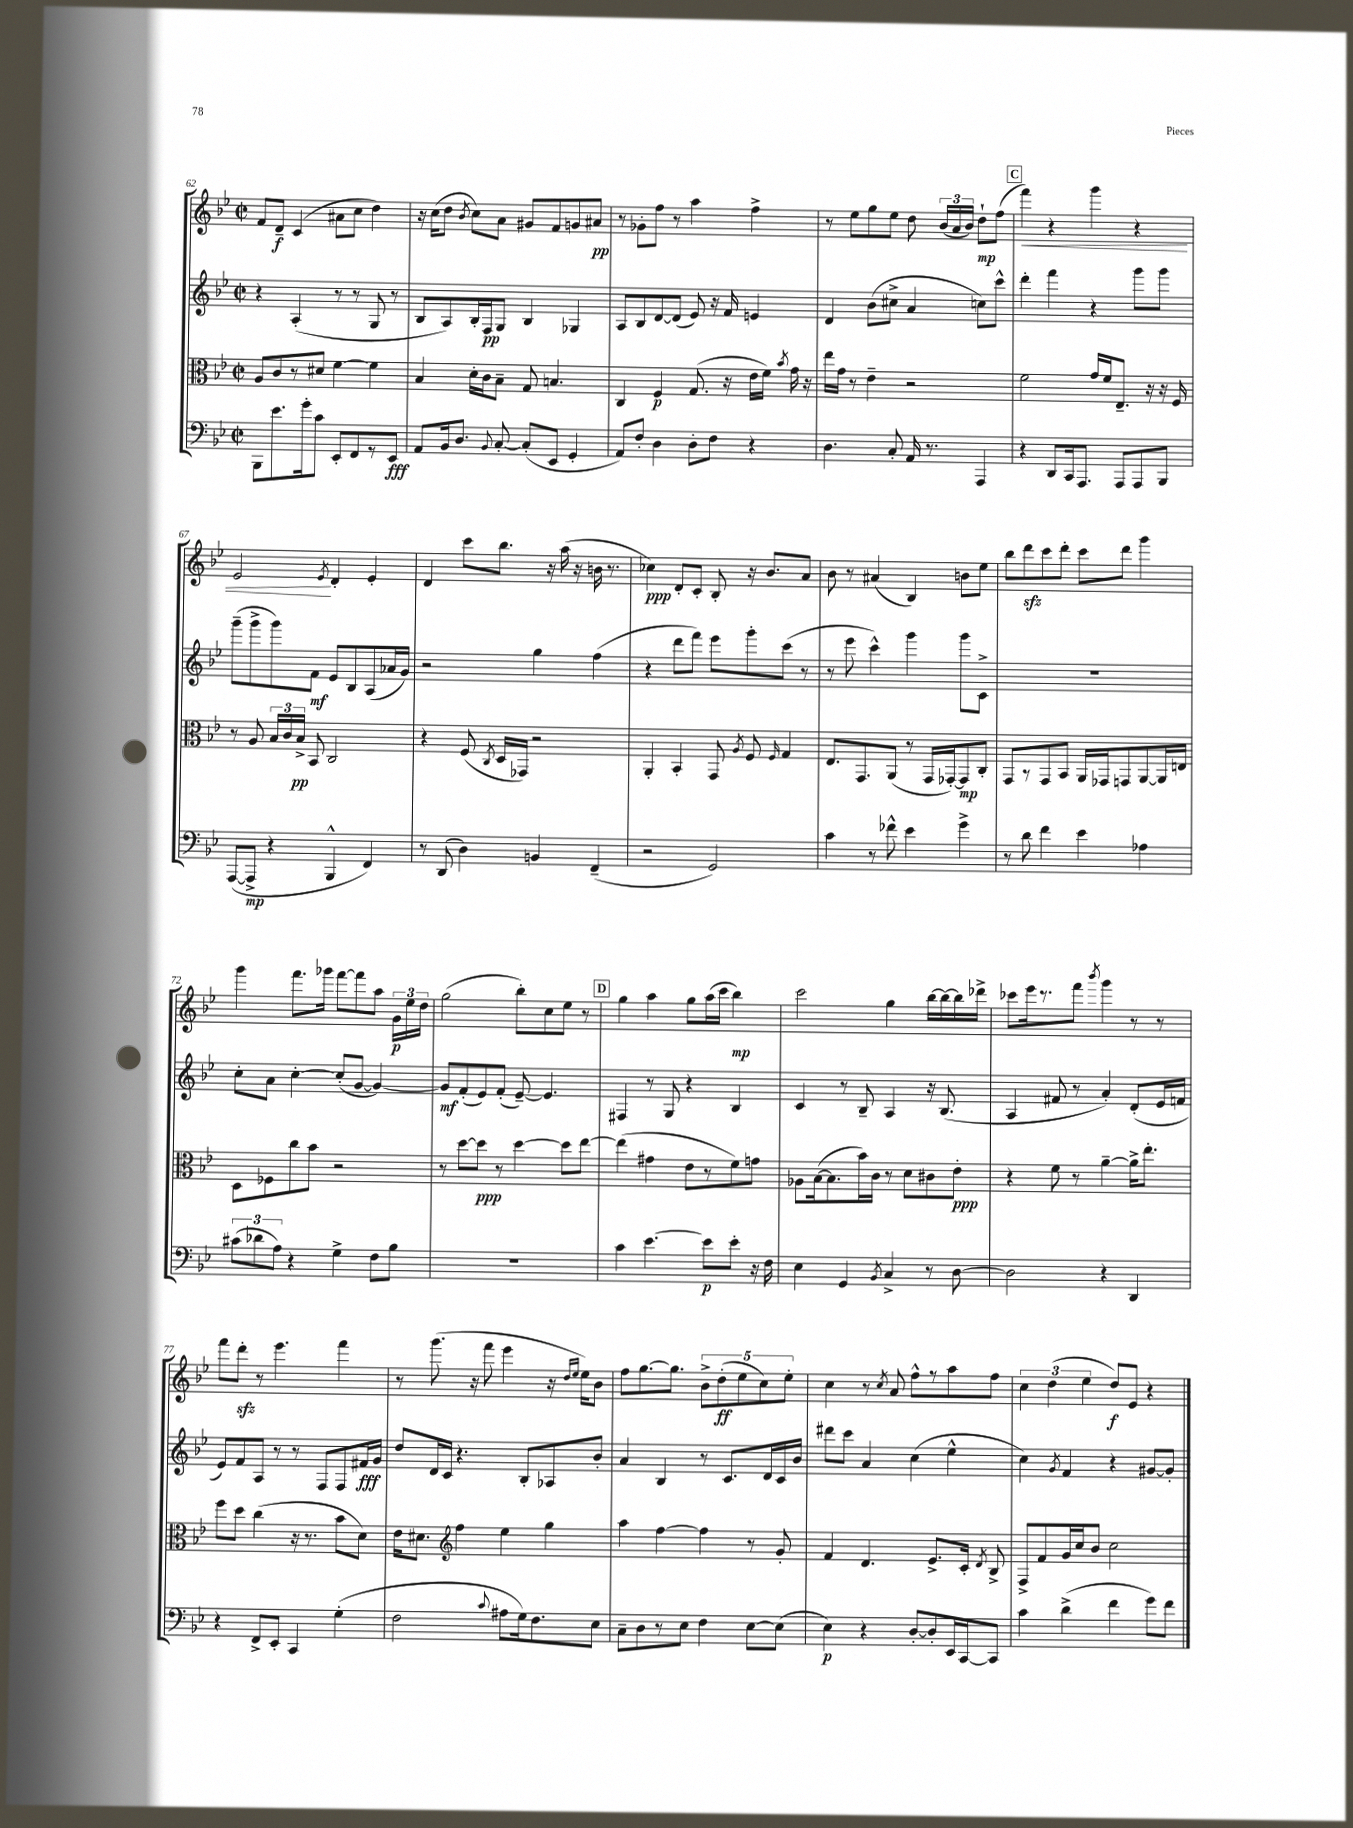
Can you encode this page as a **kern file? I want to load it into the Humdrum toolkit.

**kern	**kern	**kern	**kern
*staff4	*staff3	*staff2	*staff1
*clefF4	*clefC3	*clefG2	*clefG2
*k[b-e-]	*k[b-e-]	*k[b-e-]	*k[b-e-]
*M2/2	*M2/2	*M2/2	*M2/2
*met(c|)	*met(c|)	*met(c|)	*met(c|)
8BBB-	8A	4r	8f
8.e-	8c	.	8d~
.	8r	(4A'	(4c
16g'	.	.	.
8c	8d#	.	.
8EE-'	[4f	8r	8a#
8FF	.	8r	8cc
8r	4f]	8G	4dd)
8EE-	.	8r	.
=	=	=	=
8AA	4B-	8B-	16r
.	.	.	(16cc
16BB-	.	8A)	8dd
8.D	.	.	.
.	.	.	8qb-
.	16d'	16B-'	8cc)
.	16c	16F	.
8qqBB-	.	.	.
[8C'	8B-~	8G	8a
(8C']	8G	4B-	8g#
8EE-	4.B	.	8f
4GG'	.	4G-	8g
.	.	.	8a#
=	=	=	=
8AA)	4C	8A	8r
8F'	.	8B-	8g-'
4D	4F	[8d	8ff
.	.	(8d]	8r
8D'	(8.G	8e-)	4aa
8F	.	16r	.
.	16r	16f	.
4r	16e-	4e	4ff^
.	16f)	.	.
.	8qb-	.	.
.	16g	.	.
.	16r	.	.
=	=	=	=
4.D	16ee-	4d	8r
.	16g	.	.
.	8r	.	8ee-
.	4e-~	(8b-	8gg
8C'	.	8cc#^	8ee-
16AA	2r	4a	8dd
8.r	.	.	.
.	.	.	(24b-
.	.	.	24a
.	.	.	24b-)
4AAA	.	8cc)	8dd`
.	.	8ccc^^	(8ff
=	=	=	=
4r	2f	4ddd'	4fff)
8DD	.	4fff	4r
16CC	.	.	.
8.AAA	.	.	.
.	16g	4r	4ggg
.	16f	.	.
8AAA	8.E-~	.	.
8AAA	.	8ggg	4r
.	16r	.	.
8BBB-	16r	8ggg	.
.	16F	.	.
=	=	=	=
([8AAA	8r	(8ggg~	2e-
8AAA^]	8A	8ggg^	.
4r	24B-	8ggg)	.
.	24c	.	.
.	24B-^	.	.
.	8BB-	8f	.
.	.	.	8qe-
4BBB-^^	2C	8e-	4d'
.	.	8B-	.
4FF)	.	(8A	4e-'
.	.	16a-	.
.	.	16g)	.
=	=	=	=
8r	4r	2r	4d
(8DD	.	.	.
4D)	(8F	.	8ccc
.	8qC	.	.
.	16D	.	8.bb-
.	16GG-)	.	.
4BB	2r	4gg	.
.	.	.	16r
.	.	.	(16aa
.	.	.	16r
(4FF~	.	(4ff	16b
.	.	.	8.r
=	=	=	=
2r	4AA'	4r	4cc-)
.	4BB-'	8ddd	8d'
.	.	8fff)	8c'
2GG)	8GG	8eee-	8B-'
.	8qA	.	.
.	8F	8ggg'	16r
.	.	.	8.b-
.	16qqF	.	.
.	4G	(8ccc	.
.	.	8r	8a
=	=	=	=
4c	8.E-	8r	8b-
.	.	8eee-	8r
.	8.GG	.	.
8r	.	4ccc^^)	(4a#
8f-^^	(8AA	.	.
4e-	8r	4ggg	4B-)
.	16GG	.	.
.	[16GG-')	.	.
4g^	8GG-]	8ggg	8b
.	8C'	8c^	8ee-
=	=	=	=
8r	8GG	1r	8bb-
8d	8r	.	8ddd
4f	8GG	.	8ccc
.	8BB-	.	8ddd'
4e-	16AA	.	8ccc
.	16GG-	.	.
.	8GG	.	8ddd
4A-	[8AA	.	4ggg
.	16AA]	.	.
.	16E	.	.
=	=	=	=
(12c#	8D	8cc'	4ggg
12d-	.	.	.
.	8F-	8a	.
12A)	.	.	.
4r	8cc	[4cc'	8.fff
.	8b-	.	.
.	.	.	16ggg-
4G^	2r	(8cc']	[8fff
.	.	[8g	8fff]
8F	.	4g_)	8aa
8B-	.	.	24g
.	.	.	24ee-
.	.	.	24dd
=	=	=	=
1r	8r	8g]	(2gg
.	[8dd	(8f'	.
.	8dd]	8e-)	.
.	8r	(8f'	.
.	[4dd	[8e-~)	8bb-')
.	.	4.e-]	8cc
.	8dd]	.	8ee-
.	[8ee-	.	8r
=	=	=	=
4c	(4ee-]	4F#	4gg
[4.e-	4g#	8r	4aa
.	.	8G	.
.	8e-	4r	8gg
8e-]	8r	.	(16aa
.	.	.	16ccc
8e-'	8f)	4B-	4bb-)
16r	8g	.	.
16F	.	.	.
=	=	=	=
4E-	8A-	4c	2ccc
.	([16B-	.	.
.	8.B-]	.	.
4GG	.	8r	.
.	16b-)	8B-~	.
.	16c	.	.
8qBB-	.	.	.
4C^	8r	4A	4gg
.	8d	.	.
8r	8c#	16r	[16bb-
.	.	(8.B-	16bb-_
[8D	8e-'	.	16bb-]
.	.	.	16ddd-^
=	=	=	=
2D]	4r	4A	8ccc-
.	.	.	16eee-
.	.	.	8.r
.	8f	8f#	.
.	8r	8r	8fff
.	.	.	8qbbb-
4r	[4a~	4a')	4ggg
4DD	16a^]	(8d'	8r
.	8.ee-'	.	.
.	.	16e-	8r
.	.	16f	.
=	=	=	=
4r	8ff	8e-)	8fff
.	8dd	8f	8ddd'
8FF^	(4cc	8A	8r
8EE-'	.	8r	4.eee-
4CC	16r	8r	.
.	8.r	.	.
.	.	8F	.
(4G'	8b-	8F	4fff
.	8d)	16f#	.
.	.	16g	.
=	=	=	=
2F	16e-	8dd	8r
.	8.d#	.	.
.	.	16d	(8.ggg
.	.	16c	.
*	*clefG2	*	*
.	4ff	4.r	.
.	.	.	16r
.	.	.	8fff
8qqc	.	.	.
8A#	4ee-	.	4eee-
16G)	.	8B-'	.
8.F	.	.	.
.	4gg	8A-	16r
.	.	.	16qqdd
.	.	.	16qqee-
.	.	.	16ee-)
8E-	.	8b-'	8b-
=	=	=	=
8C~	4aa	4a	8ff
8D	.	.	[8.gg
8r	[4ff	4B-	.
.	.	.	8.gg]
8E-	.	.	.
4F	4ff]	8r	10b-^
.	.	.	(10dd'
.	.	8.c	.
.	.	.	10ee-
[8E-	8r	.	.
.	.	.	10cc)
.	.	16d	.
(8E-]	8g'	16c	.
.	.	.	10ee-'
.	.	16b-	.
=	=	=	=
4E-)	4f	8ddd#	4cc
.	.	8ccc	.
4r	4.d	4a	8r
.	.	.	8qcc
.	.	.	8a
[8D'	.	(4cc	8ff^^
8D']	8.e-^	.	8r
16EE-	.	4ee-^^	8aa
[16CC	16c'	.	.
.	8qd	.	.
8CC]	8B-^	.	8ff
=	=	=	=
4c	8F^	4cc)	6cc
.	8f	.	.
.	.	.	(6dd
.	.	8qg	.
(4d^	16g	4f	.
.	16cc	.	.
.	.	.	6ee-
.	8b-	.	.
4f	2cc	4r	8dd)
.	.	.	8e-
8g)	.	[8g#	4r
8f	.	8g#']	.
==	==	==	==
*-	*-	*-	*-
